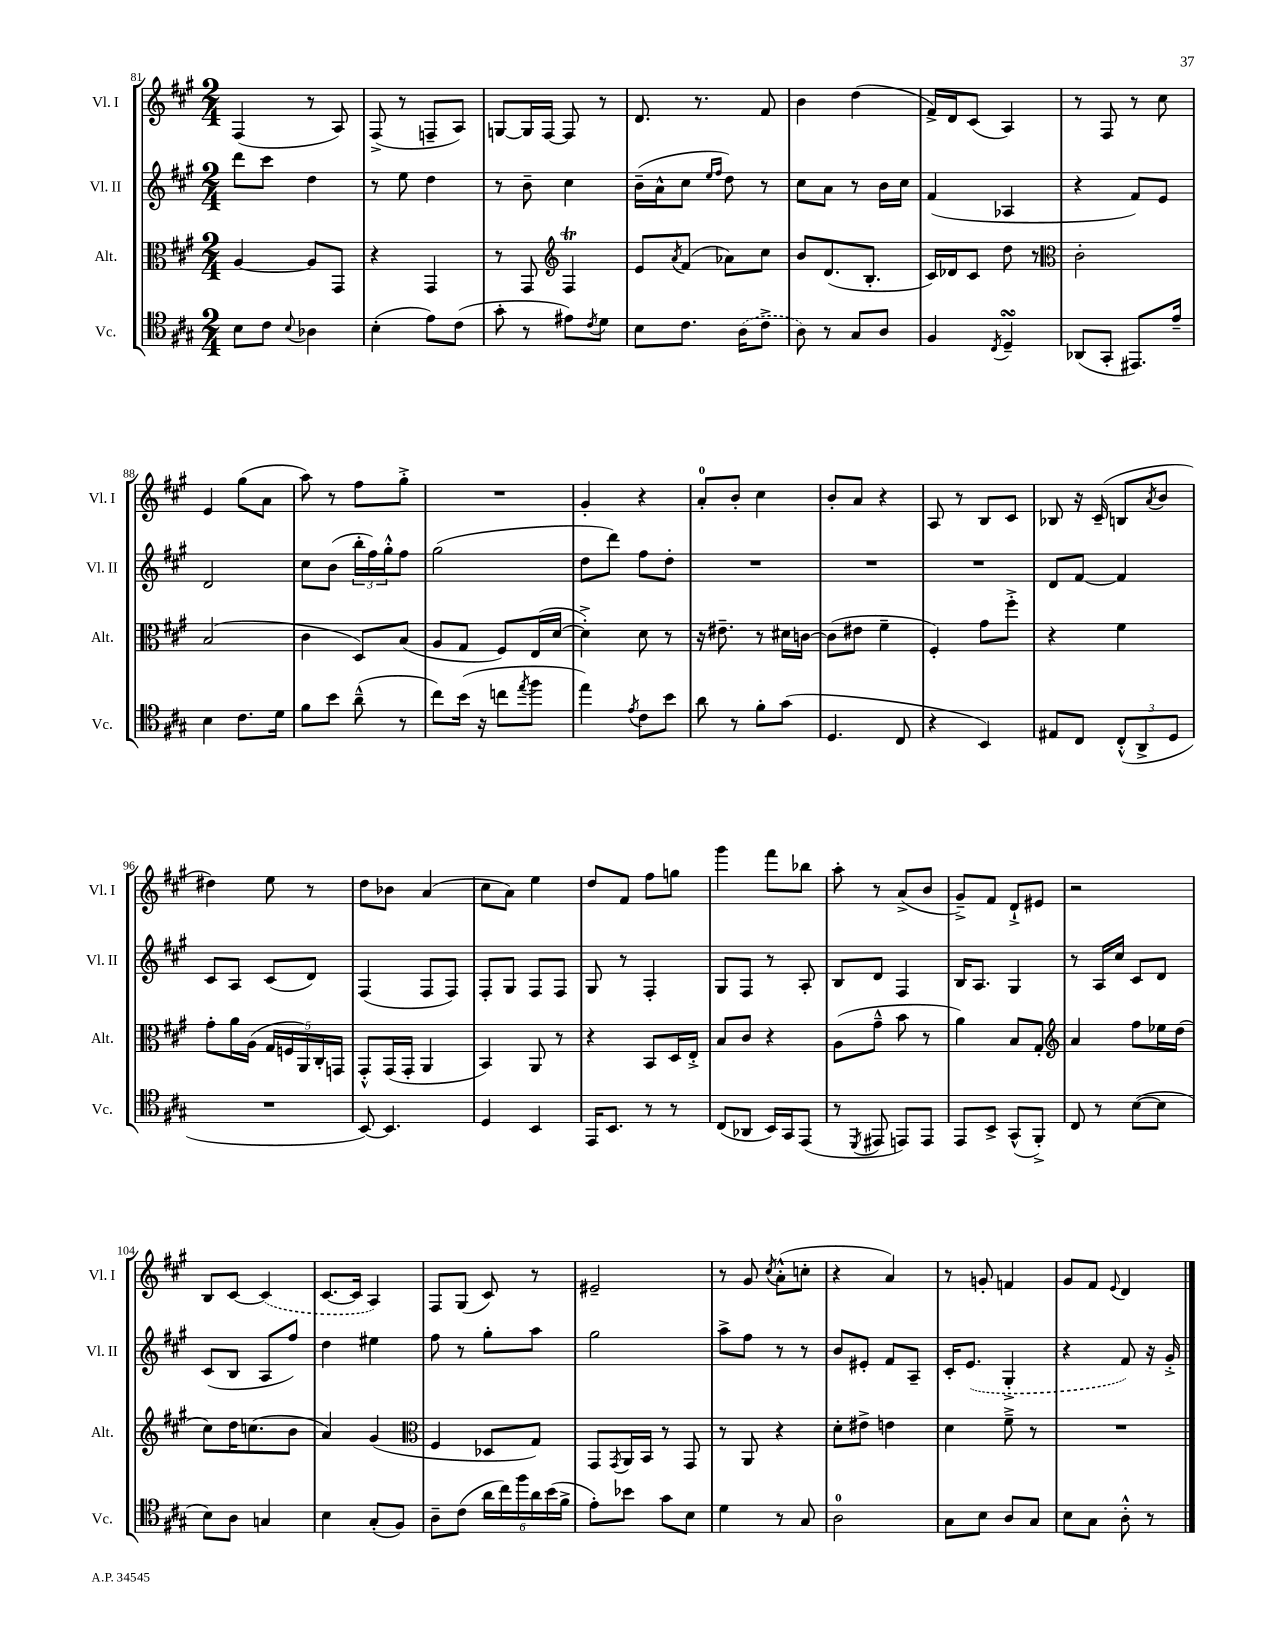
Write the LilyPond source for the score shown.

<<
\new StaffGroup <<
\new Staff = "s0" \with { instrumentName = "Vl. I" shortInstrumentName = "Vl. I" } {
    \clef treble \key a \major \numericTimeSignature \time 2/4
    fis4( r8 a8) |
    fis8->( r8 f8-- a8) |
    g8~ g16 fis16~ fis8 r8 |
    d'8. r8. fis'8 |
    b'4 d''4( |
    fis'16->) d'16 cis'8( a4) |
    r8 fis8 r8 cis''8 |
    e'4 gis''8( a'8 |
    a''8) r8 fis''8 gis''8-.-> |
    R2 |
    gis'4-. r4 |
    a'8-0-. b'8-. cis''4 |
    b'8-. a'8 r4 |
    a8 r8 b8 cis'8 |
    bes8 r16 cis'16--( b8 \acciaccatura { a'8 } b'8 |
    dis''4) e''8 r8 |
    d''8 bes'8 a'4( |
    cis''8 a'8) e''4 |
    d''8 fis'8 fis''8 g''8 |
    gis'''4 fis'''8 bes''8 |
    a''8-. r8 a'8->( b'8 |
    gis'8--->) fis'8 d'8-!-> eis'8 |
    r2 |
    b8 cis'8~ \once \slurDashed cis'4( |
    cis'8.~ cis'16 a4) |
    fis8 gis8( cis'8) r8 |
    eis'2-- |
    r8 gis'8 \acciaccatura { cis''8 } a'8-.-^( c''8-. |
    r4 a'4) |
    r8 g'8-. f'4 |
    gis'8 fis'8 \appoggiatura { e'8 } d'4 \bar "|." |
}
\new Staff = "s1" \with { instrumentName = "Vl. II" shortInstrumentName = "Vl. II" } {
    \clef treble \key a \major \numericTimeSignature \time 2/4
    d'''8 cis'''8 d''4 |
    r8 e''8 d''4 |
    r8 b'8-- cis''4 |
    b'16--( a'16-^ cis''8 \grace { e''16 fis''16 } d''8) r8 |
    cis''8 a'8 r8 b'16 cis''16 |
    fis'4( aes4 |
    r4 fis'8) e'8 |
    d'2 |
    cis''8 b'8( \tuplet 3/2 { b''16-. fis''16) gis''16-.-^ } fis''8 |
    gis''2( |
    d''8 d'''8) fis''8 d''8-. |
    R2 |
    R2 |
    R2 |
    d'8 fis'8~ fis'4 |
    cis'8 a8 cis'8( d'8) |
    fis4( fis8 fis8) |
    fis8-. gis8 fis8 fis8 |
    gis8 r8 fis4-. |
    gis8 fis8 r8 a8-. |
    b8 d'8 fis4 |
    b16 a8. gis4 |
    r8 a16 cis''16 cis'8 d'8 |
    cis'8( b8 a8 fis''8) |
    d''4 eis''4 |
    fis''8 r8 gis''8-. a''8 |
    gis''2 |
    a''8-> fis''8 r8 r8 |
    b'8 eis'8-. fis'8 a8-- |
    cis'16-. \once \slurDashed e'8.( gis4-.-> |
    r4 fis'8) r16 gis'16-.-> \bar "|." |
}
\new Staff = "s2" \with { instrumentName = "Alt." shortInstrumentName = "Alt." } {
    \clef alto \key a \major \numericTimeSignature \time 2/4
    a4~ a8 gis,8 |
    r4 gis,4 |
    r8 gis,8 \clef treble fis4\trill |
    e'8 \acciaccatura { a'8 } fis'8( aes'8) cis''8 |
    b'8 d'8.( b8.-. |
    cis'16) des'16 cis'8 d''8 r8 |
    \clef alto cis'2-. |
    b2( |
    cis'4 d8) b8( |
    a8 gis8 fis8) e16( d'16~ |
    d'4-.->) d'8 r8 |
    r16 eis'8.-- r8 dis'16 c'16~ |
    c'8( eis'8 fis'4-- |
    fis4-.) gis'8 fis''8-.-> |
    r4 fis'4 |
    gis'8-. a'16 a16( \tuplet 5/4 { gis16 f16 a,16) cis16-. g,16 } |
    gis,8-.-^ gis,16( gis,16-. a,4 |
    b,4) a,8 r8 |
    r4 b,8 d16 e16-.-> |
    b8 cis'8 r4 |
    a8( gis'8---^ b'8 r8 |
    a'4) b8 gis8-. |
    \clef treble a'4 fis''8 ees''16 d''16( |
    cis''8) d''16 c''8.( b'8 |
    a'4) gis'4( |
    \clef alto fis4 des8 gis8) |
    gis,8 \acciaccatura { gis,8 } a,16 b,16 r8 gis,8 |
    r8 a,8 r4 |
    d'8-. eis'8-> e'4 |
    d'4 fis'8---> r8 |
    R2 \bar "|." |
}
\new Staff = "s3" \with { instrumentName = "Vc." shortInstrumentName = "Vc." } {
    \clef tenor \key a \major \numericTimeSignature \time 2/4
    b8 cis'8 \appoggiatura { b8 } aes4 |
    b4-.( e'8) cis'8( |
    gis'8-. r8 eis'8) \acciaccatura { cis'8 } d'8 |
    b8 cis'8. \once \slurDashed a16( cis'8-> |
    a8) r8 gis8 a8 |
    fis4 \acciaccatura { cis8 } d4--\turn |
    aes,8( gis,8-. eis,8.) e'16-- |
    b4 cis'8. d'16 |
    fis'8 b'8 a'8---^( r8 |
    cis''8) b'16( r16 c''8 \acciaccatura { e''8 } fis''8 |
    e''4) \acciaccatura { e'8 } cis'8 b'8 |
    a'8 r8 fis'8-. gis'8( |
    d4. cis8 |
    r4 b,4) |
    eis8 cis8 \tuplet 3/2 { cis8-.-^( a,8-> d8 } |
    R2 |
    b,8~) b,4. |
    d4 b,4 |
    e,16 b,8. r8 r8 |
    cis8( aes,8 b,16) gis,16 e,8( |
    r8 \acciaccatura { d,8 } eis,8 e,8) e,8 |
    e,8 b,8-> gis,8-^( fis,8-.->) |
    cis8 r8 b8~( b8 |
    b8) a8 g4 |
    b4 gis8-.( fis8) |
    a8-- cis'8( \tuplet 6/4 { a'16 cis''16) fis''16 a'16 b'16( fis'16-> } |
    e'8-.) bes'8 gis'8 b8 |
    d'4 r8 gis8 |
    a2-0 |
    gis8 b8 a8 gis8 |
    b8 gis8 a8-.-^ r8 \bar "|." |
}
>>
>>
\layout { \context { \Score currentBarNumber = #81 } }
